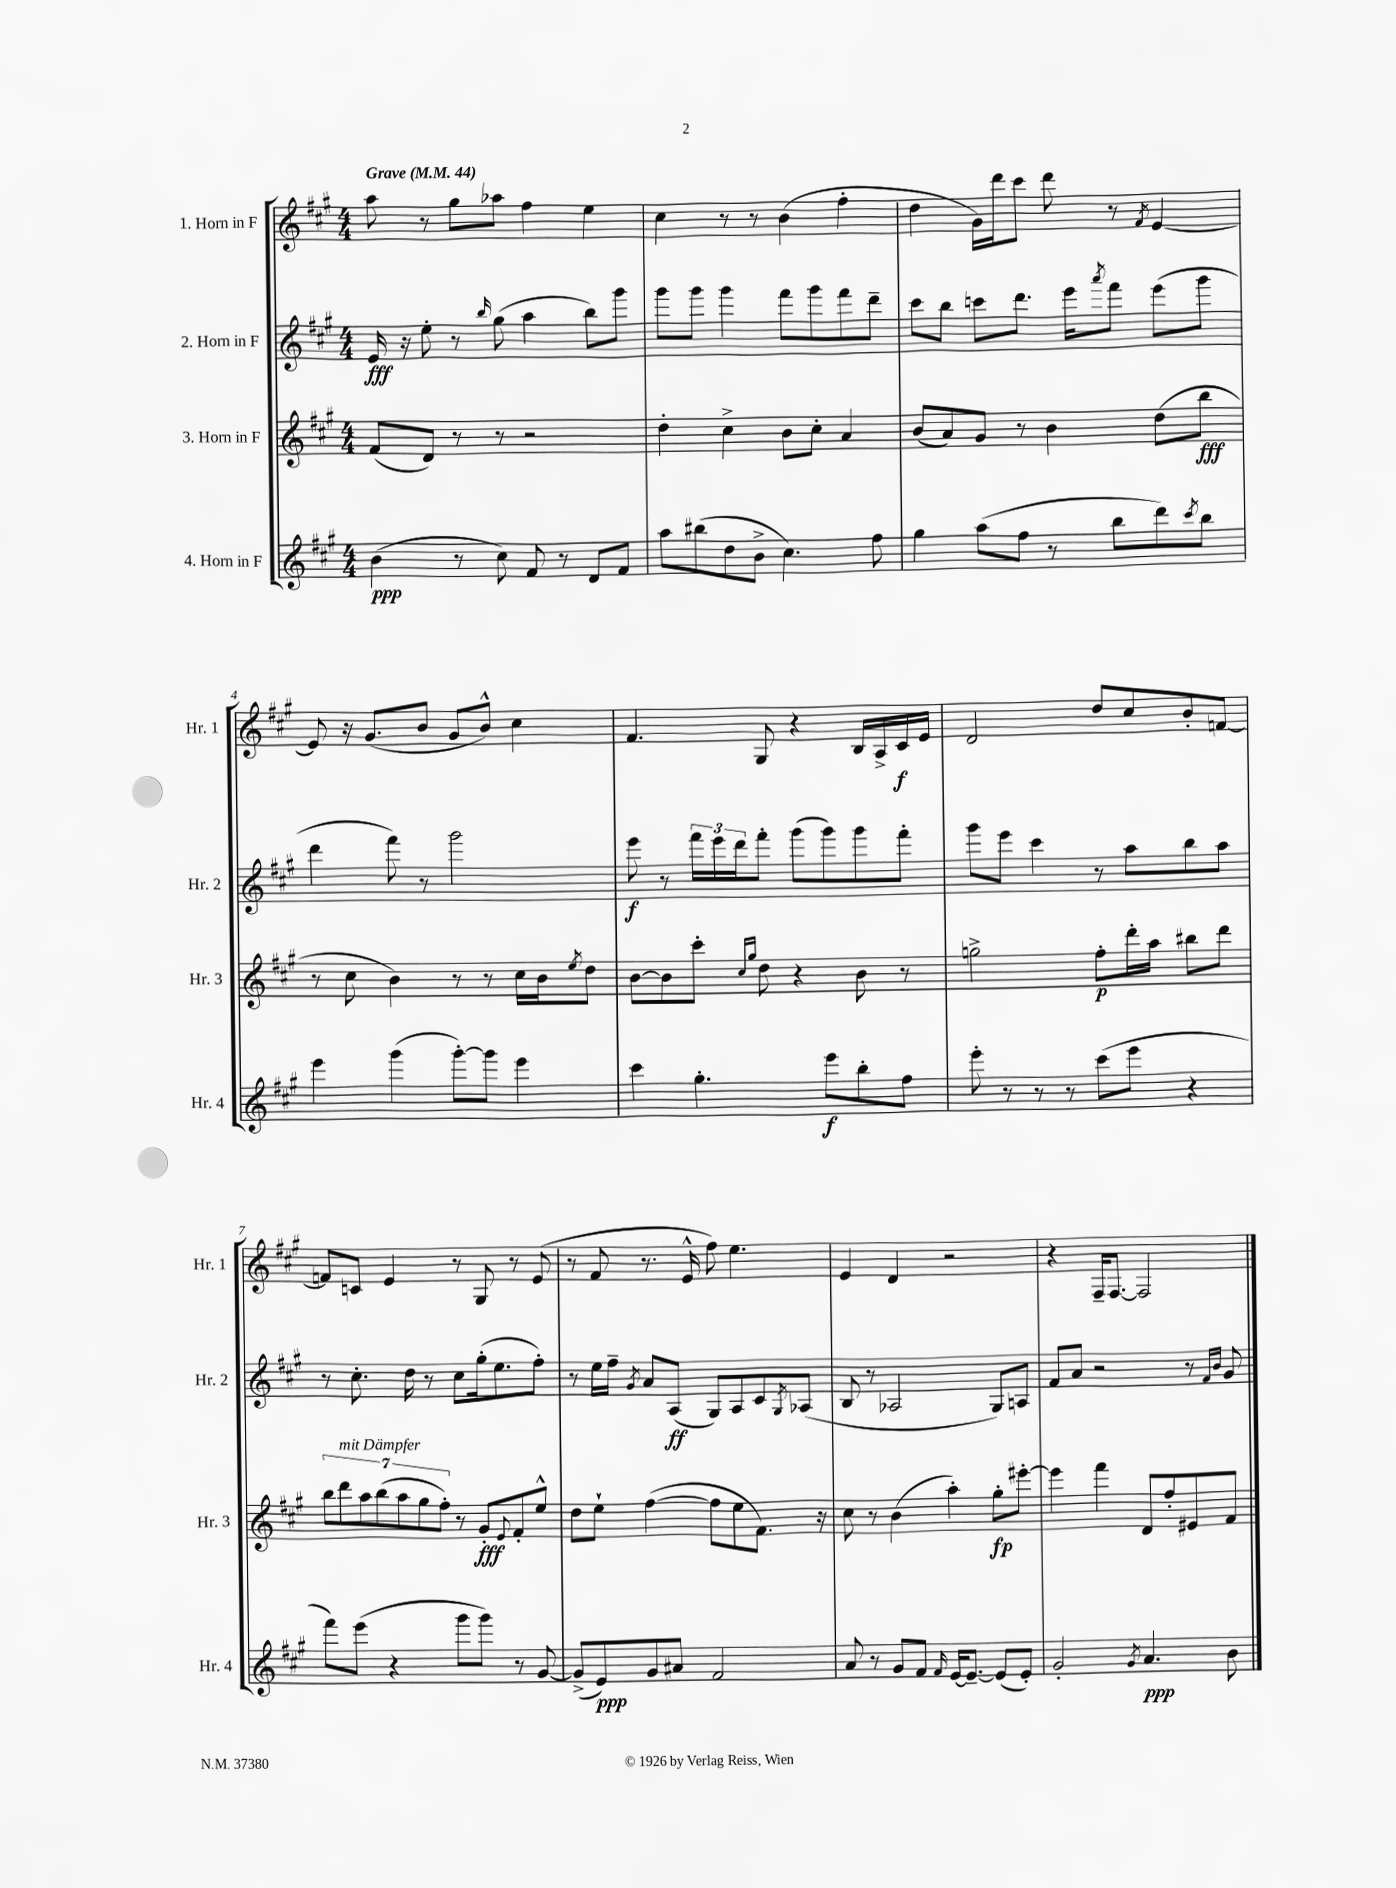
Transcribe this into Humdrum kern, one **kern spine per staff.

**kern	**dynam	**kern	**dynam	**kern	**dynam	**kern	**dynam
*part4	*part4	*part3	*part3	*part2	*part2	*part1	*part1
*staff4	*staff4	*staff3	*staff3	*staff2	*staff2	*staff1	*staff1
*I"4. Horn in F	*	*I"3. Horn in F	*	*I"2. Horn in F	*	*I"1. Horn in F	*
*I'Hr. 4	*	*I'Hr. 3	*	*I'Hr. 2	*	*I'Hr. 1	*
*clefG2	*	*clefG2	*	*clefG2	*	*clefG2	*
*k[f#c#g#]	*	*k[f#c#g#]	*	*k[f#c#g#]	*	*k[f#c#g#]	*
*M4/4	*	*M4/4	*	*M4/4	*	*M4/4	*
*MM44	*	*MM44	*	*MM44	*	*MM44	*
=1	=1	=1	=1	=1	=1	=1	=1
!	!	!	!	!	!	!LO:TX:a:B:t=Grave	!
(4b\	ppp	(8f#/L	.	16e/	fff	8aa\	.
.	.	.	.	16r	.	.	.
.	.	8d/J)	.	8ee'\	.	8r	.
8r	.	8r	.	8r	.	8gg#\L	.
.	.	.	.	16qqbb/	.	.	.
8cc#\)	.	8r	.	(8gg#\	.	8aa-X\J	.
8f#/	.	2r	.	4aa\	.	4ff#\	.
8r	.	.	.	.	.	.	.
8d/L	.	.	.	8bb\L)	.	4ee\	.
8f#/J	.	.	.	8ggg#\J	.	.	.
=2	=2	=2	=2	=2	=2	=2	=2
8aa\L	.	4dd'\	.	8ggg#\L	.	4cc#\	.
(8bb#X\	.	.	.	8ggg#\J	.	.	.
8dd\	.	4cc#^\	.	4ggg#\	.	8r	.
8b^\J	.	.	.	.	.	8r	.
4.cc#\)	.	8b\L	.	8fff#\L	.	(4b\	.
.	.	8cc#'\J	.	8ggg#\	.	.	.
.	.	4a/	.	8fff#\	.	4ff#'\	.
8ff#\	.	.	.	8ddd~\J	.	.	.
=3	=3	=3	=3	=3	=3	=3	=3
4gg#\	.	(8b/L	.	8ccc#\L	.	4dd\	.
.	.	8a/)	.	8bb\J	.	.	.
(8aa\L	.	8g#/J	.	8cccn\L	.	16g#\LL)	.
.	.	.	.	.	.	16ddd\J	.
8ff#\J	.	8r	.	8.ddd\J	.	8ccc#\J	.
8r	.	4b\	.	.	.	8ddd\	.
.	.	.	.	16eee\KL	.	.	.
.	.	.	.	8qaaa/	.	.	.
8bb\L	.	.	.	8fff#\J	.	8r	.
.	.	.	.	.	.	8qf#/	.
8ddd\)	.	(8dd\L	.	(8eee\L	.	[4e/	.
8qccc#/	.	.	.	.	.	.	.
8bb\J	.	8bb\J	fff	8ggg#\J	.	.	.
!!LO:LB:g=z
=4	=4	=4	=4	=4	=4	=4	=4
4eee\	.	8r	.	4ddd\	.	8e/]	.
.	.	8cc#\	.	.	.	16r	.
.	.	.	.	.	.	(8.g#/L	.
(4ggg#\	.	4b\)	.	8fff#\)	.	.	.
.	.	.	.	8r	.	8b/J	.
[8ggg#'\L)	.	8r	.	2ggg#\	.	8g#/L	.
8ggg#\J]	.	8r	.	.	.	8b^^/J)	.
4eee\	.	16cc#\LL	.	.	.	4cc#\	.
.	.	16b\J	.	.	.	.	.
.	.	8qee/	.	.	.	.	.
.	.	8dd\J	.	.	.	.	.
=5	=5	=5	=5	=5	=5	=5	=5
4ccc#\	.	[8b\L	.	8eee\	f	4.f#/	.
.	.	8b\]	.	8r	.	.	.
4.gg#'\	.	8ccc#'\J	.	24fff#\LL	.	.	.
.	.	.	.	24eee\	.	.	.
.	.	.	.	24ddd\J	.	.	.
.	.	16qqcc#/LL	.	.	.	.	.
.	.	16qqgg#/JJ	.	.	.	.	.
.	.	8dd\	.	8fff#'\J	.	8G#/	.
.	.	4r	.	(8ggg#\L	.	4r	.
8eee\L	f	.	.	8ggg#\)	.	.	.
8bb'\	.	8b\	.	8ggg#\	.	16B/LL	.
.	.	.	.	.	.	16A^/	.
8ff#\J	.	8r	.	8fff#'\J	.	16c#/	f
.	.	.	.	.	.	16e/JJ	.
=6	=6	=6	=6	=6	=6	=6	=6
8eee'\	.	2ggn^\	.	8ggg#\L	.	2d/	.
8r	.	.	.	8eee\J	.	.	.
8r	.	.	.	4ccc#\	.	.	.
8r	.	.	.	.	.	.	.
(8ccc#\L	.	8ff#'\L	p	8r	.	8dd/L	.
8eee\J	.	16ddd'\L	.	8aa\L	.	8cc#/	.
.	.	16aa\JJ	.	.	.	.	.
4r	.	8bb#X\L	.	8bb\	.	8b'/	.
.	.	8ddd\J	.	8aa\J	.	[8fn/J	.
!!LO:LB:g=z
=7	=7	=7	=7	=7	=7	=7	=7
8fff#\L)	.	14bb\L	.	8r	.	8fn/L]	.
!	!	!LO:TX:a:i:t=mit Dämpfer	!	!	!	!	!
.	.	14ddd\	.	.	.	.	.
(8eee\J	.	.	.	8.cc#'\	.	8cn/J	.
.	.	14aa\	.	.	.	.	.
.	.	(14bb\	.	.	.	.	.
4r	.	.	.	.	.	4e/	.
.	.	14aa\	.	.	.	.	.
.	.	.	.	16dd\	.	.	.
.	.	14gg#\	.	.	.	.	.
.	.	.	.	8r	.	.	.
.	.	14ff#'\J)	.	.	.	.	.
8ggg#\L	.	8r	.	8cc#\L	.	8r	.
8ggg#\J)	.	8g#'/L	fff	(16gg#'\k	.	8G#/	.
.	.	.	.	8.ee\	.	.	.
.	.	8qqe/	.	.	.	.	.
8r	.	8f#'/	.	.	.	8r	.
[8g#/	.	8ee^^/J	.	8ff#'\J)	.	(8e/	.
=8	=8	=8	=8	=8	=8	=8	=8
(8g#^/L]	.	8dd\L	.	8r	.	8r	.
8e/)	ppp	8ee`\J	.	16ee\LL	.	8f#/	.
.	.	.	.	16ff#~\JJ	.	.	.
.	.	.	.	8qg#/	.	.	.
8g#/	.	([4ff#\	.	8a/L	.	8.r	.
8a#X/J	.	.	.	(8A/J	ff	.	.
.	.	.	.	.	.	16e^^/	.
2f#/	.	8ff#\L]	.	8G#/L)	.	8ff#\)	.
.	.	8ee\	.	8A/	.	4.ee\	.
.	.	8.f#\J)	.	8c#/	.	.	.
.	.	.	.	8qG#/	.	.	.
.	.	.	.	(8A-X/J	.	.	.
.	.	16r	.	.	.	.	.
=9	=9	=9	=9	=9	=9	=9	=9
8a/	.	8cc#\	.	8B/	.	4e/	.
8r	.	8r	.	8r	.	.	.
8g#/L	.	(4b\	.	2A-X/	.	4d/	.
8f#/J	.	.	.	.	.	.	.
16qqf#/	.	.	.	.	.	.	.
[16e/KL	.	4aa'\)	.	.	.	2r	.
8.e~/J_	.	.	.	.	.	.	.
(8e/L]	.	8gg#'\L	fp	8G#/L)	.	.	.
8e'/J)	.	[8eee#X'\J	.	8An/J	.	.	.
=10	=10	=10	=10	=10	=10	=10	=10
2g#'/	.	4eee#\]	.	8f#/L	.	4r	.
.	.	.	.	8a/J	.	.	.
.	.	4fff#\	.	2r	.	16F#~/KL	.
.	.	.	.	.	.	[8.F#/J	.
8qg#/	.	.	.	.	.	.	.
4.a/	ppp	8d/L	.	.	.	2F#/]	.
.	.	8ff#'/	.	.	.	.	.
.	.	8e#X/	.	8r	.	.	.
.	.	.	.	16qqf#/LL	.	.	.
.	.	.	.	16qqb/JJ	.	.	.
8b\	.	8f#/J	.	8g#/	.	.	.
==	==	==	==	==	==	==	==
*-	*-	*-	*-	*-	*-	*-	*-
